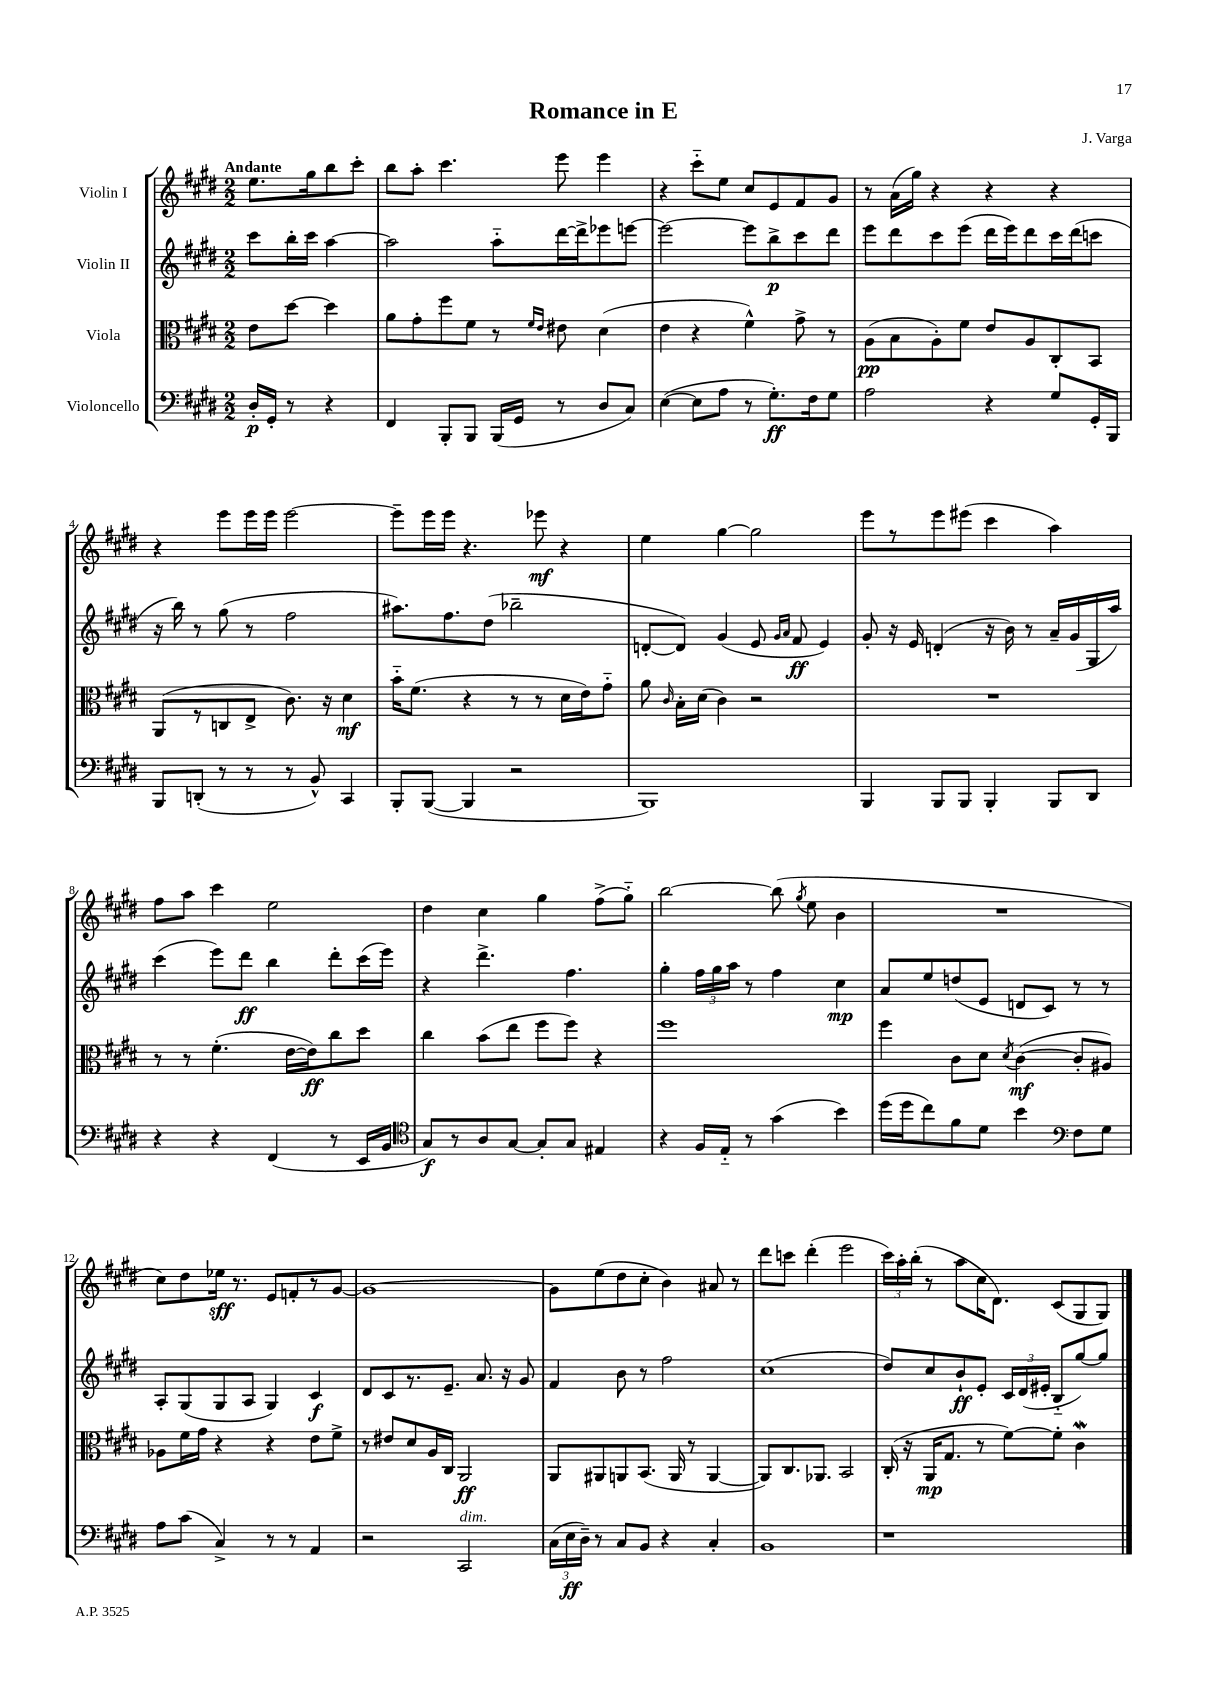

**kern	**dynam	**kern	**dynam	**kern	**dynam	**kern	**dynam
*part4	*part4	*part3	*part3	*part2	*part2	*part1	*part1
*staff4	*staff4	*staff3	*staff3	*staff2	*staff2	*staff1	*staff1
*I"Violoncello	*	*I"Viola	*	*I"Violin II	*	*I"Violin I	*
*clefF4	*	*clefC3	*	*clefG2	*	*clefG2	*
*k[f#c#g#d#]	*	*k[f#c#g#d#]	*	*k[f#c#g#d#]	*	*k[f#c#g#d#]	*
*M2/2	*	*M2/2	*	*M2/2	*	*M2/2	*
=	=	=	=	=	=	=	=
!	!	!	!	!	!	!LO:TX:a:B:t=Andante	!
16D#'/LL	p	8e\L	.	8ccc#\L	.	8.ee\L	.
16GG#'/JJ	.	.	.	.	.	.	.
8r	.	[8dd#\J	.	16bb'\L	.	.	.
.	.	.	.	16ccc#\JJ	.	16gg#\k	.
4r	.	4dd#\]	.	[4aa\	.	8bb\	.
.	.	.	.	.	.	8ccc#'\J	.
=1	=1	=1	=1	=1	=1	=1	=1
4FF#/	.	8a\L	.	2aa\]	.	8bb\L	.
.	.	8g#'\	.	.	.	8aa'\J	.
8BBB'/L	.	8ff#\	.	.	.	4.ccc#\	.
8BBB/J	.	8f#\J	.	.	.	.	.
(16BBB/LL	.	8r	.	8aa\L	.	.	.
16GG#/JJ	.	.	.	.	.	.	.
.	.	16qqf#/LL	.	.	.	.	.
.	.	16qqe/JJ	.	.	.	.	.
8r	.	8e#X\	.	[16ddd#\L	.	8eee\	.
.	.	.	.	16ddd#^\J]	.	.	.
8D#/L	.	(4d#\	.	8eee-X\	.	4eee\	.
8C#/J)	.	.	.	[8eeen\J	.	.	.
=2	=2	=2	=2	=2	=2	=2	=2
([4E\	.	4e\	.	2eee\_	.	4r	.
8E\L]	.	4r	.	.	.	8ccc#\L	.
8A\J	.	.	.	.	.	8ee\J	.
8r	.	4f#^^\)	.	8eee\L]	.	8cc#/L	.
8.G#'\L)	ff	.	.	8bb^\	p	8e/	.
.	.	8g#^\	.	8ccc#\	.	8f#/	.
16F#\k	.	.	.	.	.	.	.
8G#\J	.	8r	.	8ddd#\J	.	8g#/J	.
=3	=3	=3	=3	=3	=3	=3	=3
2A\	.	(8A\L	pp	8eee\L	.	8r	.
.	.	8B\	.	8ddd#\	.	(16a\LL	.
.	.	.	.	.	.	16gg#\JJ)	.
.	.	8A'\)	.	8ccc#\	.	4r	.
.	.	8f#\J	.	(8eee\J	.	.	.
4r	.	8e/L	.	16ddd#\LL	.	4r	.
.	.	.	.	16eee\J)	.	.	.
.	.	8A/	.	8ddd#\	.	.	.
8G#/L	.	8C#'/	.	16ccc#\L	.	4r	.
.	.	.	.	(16ddd#\J	.	.	.
16GG#'/L	.	8BB/J	.	8cccn\J	.	.	.
16BBB/JJ	.	.	.	.	.	.	.
!!LO:LB:g=z
=4	=4	=4	=4	=4	=4	=4	=4
8BBB/L	.	(8AA/L	.	16r	.	4r	.
.	.	.	.	16bb\)	.	.	.
(8DDn'/J	.	8r	.	8r	.	.	.
8r	.	8Cn/	.	(8gg#\	.	8eee\L	.
8r	.	8E^/J	.	8r	.	16eee\L	.
.	.	.	.	.	.	16eee\JJ	.
8r	.	8.c#\)	.	2ff#\	.	[2eee\	.
8BB^^/)	.	.	.	.	.	.	.
.	.	16r	.	.	.	.	.
4CC#/	.	4d#\	mf	.	.	.	.
=5	=5	=5	=5	=5	=5	=5	=5
8BBB'/L	.	16b\KL	.	8.aa#X\L)	.	8eee~\L]	.
.	.	(8.f#\J	.	.	.	.	.
([8BBB/J	.	.	.	.	.	16eee\L	.
.	.	.	.	8.ff#\	.	16eee\JJ	.
4BBB/]	.	4r	.	.	.	4.r	.
.	.	.	.	(8dd#\J	.	.	.
2r	.	8r	.	2bb-X~\	.	.	.
.	.	8r	.	.	.	8eee-X\	mf
.	.	16d#\LL	.	.	.	4r	.
.	.	16e\J)	.	.	.	.	.
.	.	8g#\J	.	.	.	.	.
=6	=6	=6	=6	=6	=6	=6	=6
1BBB)	.	8a\	.	[8dn'/L	.	4ee\	.
.	.	16qqc#/	.	.	.	.	.
.	.	16B'\LL	.	8d/J])	.	.	.
.	.	(16d#\JJ	.	.	.	.	.
.	.	4c#\)	.	(4g#/	.	[4gg#\	.
.	.	2r	.	8e/	.	2gg#\]	.
.	.	.	.	16qqg#/LL	.	.	.
.	.	.	.	16qqa/JJ	.	.	.
.	.	.	.	8f#/	ff	.	.
.	.	.	.	4e/)	.	.	.
=7	=7	=7	=7	=7	=7	=7	=7
4BBB/	.	1r	.	8g#'/	.	8eee\L	.
.	.	.	.	16r	.	8r	.
.	.	.	.	16e/	.	.	.
8BBB/L	.	.	.	(4dn'/	.	8eee\	.
8BBB/J	.	.	.	.	.	(8eee#X\J	.
4BBB'/	.	.	.	16r	.	4ccc#\	.
.	.	.	.	16b\)	.	.	.
.	.	.	.	8r	.	.	.
8BBB/L	.	.	.	16a~/LL	.	4aa\)	.
.	.	.	.	(16g#/	.	.	.
8DD#/J	.	.	.	16G#/	.	.	.
.	.	.	.	16aa/JJ)	.	.	.
!!LO:LB:g=z
=8	=8	=8	=8	=8	=8	=8	=8
4r	.	8r	.	(4ccc#\	.	8ff#\L	.
.	.	8r	.	.	.	8aa\J	.
4r	.	(4.f#'\	.	8eee\L)	.	4ccc#\	.
.	.	.	.	8ddd#\J	ff	.	.
(4FF#/	.	.	.	4bb\	.	2ee\	.
.	.	[16e\LL	.	.	.	.	.
.	.	16e\J])	ff	.	.	.	.
8r	.	8cc#\	.	8ddd#'\L	.	.	.
16EE/LL	.	8dd#\J	.	(16ccc#\L	.	.	.
16BB/JJ	.	.	.	16eee\JJ)	.	.	.
=9	=9	=9	=9	=9	=9	=9	=9
*clefC4	*	*	*	*	*	*	*
8G#/L)	f	4cc#\	.	4r	.	4dd#\	.
8r	.	.	.	.	.	.	.
8A/	.	(8b\L	.	4.ddd#^\	.	4cc#\	.
[8G#/J	.	8ee\J	.	.	.	.	.
8G#'/L]	.	8ff#\L	.	.	.	4gg#\	.
8G#/J	.	8ff#\J)	.	4.ff#\	.	.	.
4E#X/	.	4r	.	.	.	(8ff#^\L	.
.	.	.	.	.	.	8gg#\J)	.
=10	=10	=10	=10	=10	=10	=10	=10
4r	.	1ff#	.	4gg#'\	.	[2bb\	.
16F#/LL	.	.	.	24ff#\LL	.	.	.
.	.	.	.	24gg#\	.	.	.
16E/JJ	.	.	.	.	.	.	.
.	.	.	.	24aa\JJ	.	.	.
8r	.	.	.	8r	.	.	.
(4g#\	.	.	.	4ff#\	.	(8bb\]	.
.	.	.	.	.	.	8qgg#/	.
.	.	.	.	.	.	8ee\	.
4b\)	.	.	.	4cc#\	mp	4b\	.
=11	=11	=11	=11	=11	=11	=11	=11
(16dd#\LL	.	4ff#\	.	8a/L	.	1r	.
16dd#\J	.	.	.	.	.	.	.
8cc#\)	.	.	.	8ee/	.	.	.
8f#\	.	8c#\L	.	(8ddn/	.	.	.
8d#\J	.	8d#\J	.	8e/J	.	.	.
.	.	8qd#/	.	.	.	.	.
4b\	.	([4c#\	mf	8dn/L	.	.	.
.	.	.	.	8c#/J)	.	.	.
*clefF4	*	*	*	*	*	*	*
8F#\L	.	8c#'/L]	.	8r	.	.	.
8G#\J	.	8A#X/J)	.	8r	.	.	.
!!LO:LB:g=z
=12	=12	=12	=12	=12	=12	=12	=12
8A\L	.	8A-X\L	.	8A'/L	.	8cc#\L)	.
(8c#\J	.	16f#\L	.	(8G#/	.	8dd#\	.
.	.	16g#\JJ	.	.	.	.	.
4C#^/)	.	4r	.	8G#/	.	16ee-X\Jk	sff
.	.	.	.	.	.	8.r	.
.	.	.	.	8A/J	.	.	.
8r	.	4r	.	4G#/)	.	8e/L	.
8r	.	.	.	.	.	8fn'/	.
4AA/	.	8e\L	.	4c#/	f	8r	.
.	.	8f#^\J	.	.	.	[8g#/J	.
=13	=13	=13	=13	=13	=13	=13	=13
2r	.	8r	.	8d#/L	.	1g#_	.
.	.	8e#X/L	.	8c#/	.	.	.
.	.	8d#/	.	8.r	.	.	.
.	.	16A/L	.	.	.	.	.
.	.	16C#/JJ	.	8.e~/J	.	.	.
!LO:TX:a:i:t=dim.	!	!	!	!	!	!	!
2CC#/	.	2AA/	ff	.	.	.	.
.	.	.	.	8.a/	.	.	.
.	.	.	.	16r	.	.	.
.	.	.	.	8g#/	.	.	.
=14	=14	=14	=14	=14	=14	=14	=14
(24C#\LL	.	8AA/L	.	4f#/	.	8g#\L]	.
24E\	ff	.	.	.	.	.	.
24D#~\JJ)	.	.	.	.	.	.	.
8r	.	8AA#X/	.	.	.	(8ee\	.
8C#/L	.	8AAn/	.	8b\	.	8dd#\	.
8BB/J	.	(8.BB/J	.	8r	.	8cc#'\J	.
4r	.	.	.	2ff#\	.	4b\)	.
.	.	16AA/	.	.	.	.	.
.	.	8r	.	.	.	.	.
4C#'/	.	[4AA/	.	.	.	8a#X/	.
.	.	.	.	.	.	8r	.
=15	=15	=15	=15	=15	=15	=15	=15
1BB	.	8AA/L])	.	(1cc#	.	8ddd#\L	.
.	.	8.C#/	.	.	.	8cccn\J	.
.	.	.	.	.	.	(4ddd#'\	.
.	.	8.AA-X/J	.	.	.	.	.
.	.	2BB/	.	.	.	2eee\	.
=16	=16	=16	=16	=16	=16	=16	=16
1r	.	(16C#'/	.	8dd#/L)	.	24ccc#\LL)	.
.	.	.	.	.	.	24aa'\	.
.	.	16r	.	.	.	.	.
.	.	.	.	.	.	(24bb'\JJ	.
.	.	16AA/KL	mp	8cc#/	.	8r	.
.	.	8.G#/J	.	.	.	.	.
.	.	.	.	8b`/	ff	8aa\L	.
.	.	8r	.	8e'/J	.	16cc#\K	.
.	.	.	.	.	.	8.d#\J)	.
.	.	[8f#\L)	.	24c#/LL	.	.	.
.	.	.	.	(24d#/	.	.	.
.	.	.	.	24e#X'/JJ	.	.	.
.	.	8f#'\J]	.	8B/L	.	(8c#/L	.
.	.	4c#W\	.	[8gg#/)	.	8G#/	.
.	.	.	.	8gg#/J]	.	8G#/J)	.
==	==	==	==	==	==	==	==
*-	*-	*-	*-	*-	*-	*-	*-
